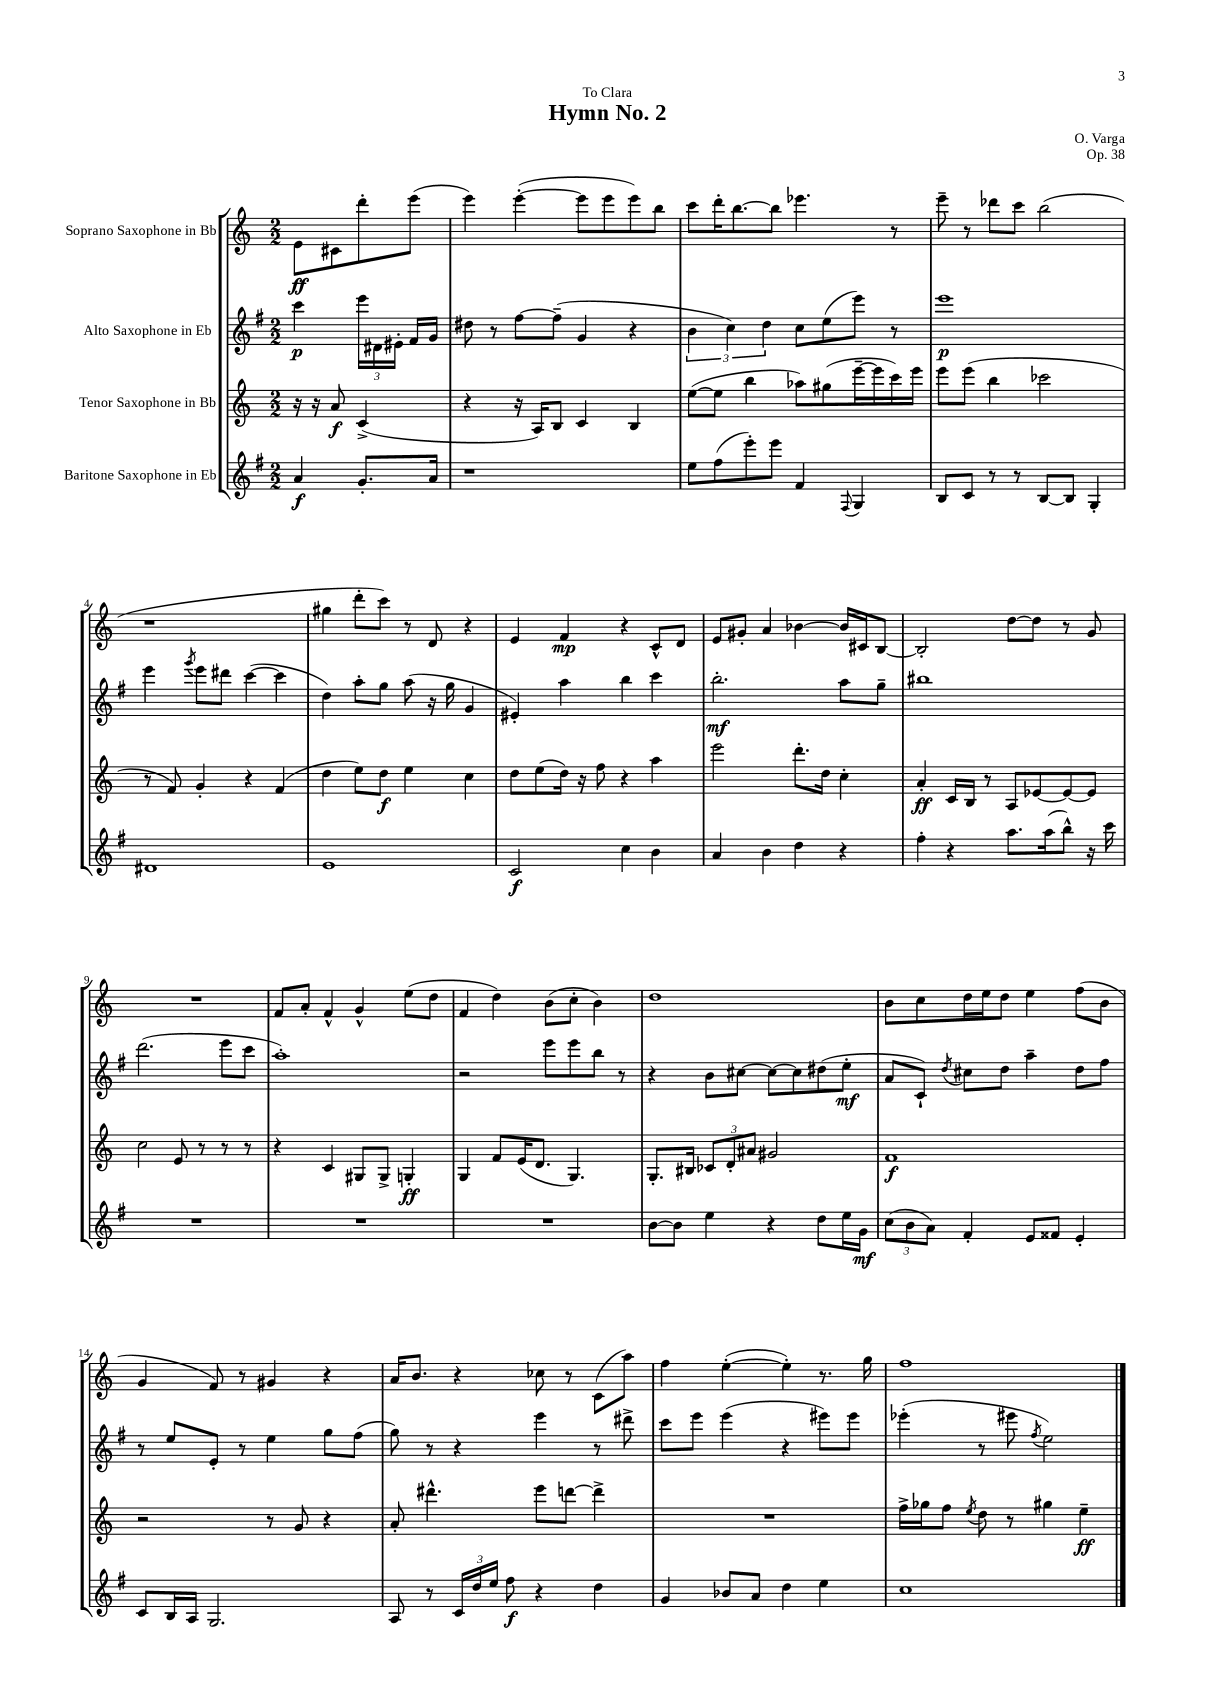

**kern	**kern	**kern	**kern
*staff4	*staff3	*staff2	*staff1
*clefG2	*clefG2	*clefG2	*clefG2
*k[f#]	*k[]	*k[f#]	*k[]
*M2/2	*M2/2	*M2/2	*M2/2
4a	16r	4ccc	8e
.	16r	.	.
.	8a	.	8c#
8.g'	(4c^	24eee	8ddd'
.	.	24d#	.
.	.	24e#'	.
.	.	16f#	(8eee
16a	.	16g	.
=	=	=	=
1r	4r	8dd#	4eee)
.	.	8r	.
.	16r	[8ff#	([4eee'
.	16A)	.	.
.	8B	(8ff#~]	.
.	4c	4g	8eee]
.	.	.	8eee
.	4B	4r	8eee)
.	.	.	8bb
=	=	=	=
8ee	([8ee	6b	8ccc
(8ff#	8ee]	.	16ddd'
.	.	6cc)	.
.	.	.	[8.bb
8eee')	4bb	.	.
.	.	6dd	.
8eee	.	.	8bb]
4f#	8aa-)	8cc	4.eee-
.	(8gg#	(8ee	.
8qqF#	.	.	.
4G	[16eee~	8eee)	.
.	16eee]	.	.
.	16ccc)	8r	8r
.	16eee	.	.
=	=	=	=
8B	8eee	1eee	8eee~
8c	(8eee	.	8r
8r	4bb	.	8ddd-
8r	.	.	8ccc
[8B	2ccc-	.	(2bb
8B]	.	.	.
4G'	.	.	.
=	=	=	=
1d#	8r	4eee	1r
.	8f)	.	.
.	.	8qggg	.
.	4g'	8eee	.
.	.	8ddd#	.
.	4r	([4ccc	.
.	(4f	4ccc]	.
=	=	=	=
1e	4dd	4dd)	4gg#
.	8ee)	8aa'	8ddd'
.	8dd	8gg	8ccc)
.	4ee	(8aa	8r
.	.	16r	8d
.	.	16gg	.
.	4cc	4g	4r
=	=	=	=
2c	8dd	4e#')	4e
.	(8ee	.	.
.	16dd)	4aa	4f
.	16r	.	.
.	8ff	.	.
4cc	4r	4bb	4r
4b	4aa	4ccc	8c^^
.	.	.	8d
=	=	=	=
4a	2eee	2.bb'	8e
.	.	.	8g#'
4b	.	.	4a
4dd	8.ddd'	.	[4b-
.	16dd	.	.
4r	4cc'	8aa	16b-]
.	.	.	16c#
.	.	8gg~	[8B
=	=	=	=
4ff#'	4a'	1bb#	2B']
4r	16c	.	.
.	16B	.	.
.	8r	.	.
8.aa	8A	.	[8dd
.	[8e-	.	8dd]
(16aa	.	.	.
8bb^^)	8e-_	.	8r
16r	8e-]	.	8g
16ccc	.	.	.
=	=	=	=
1r	2cc	(2.ddd	1r
.	8e	.	.
.	8r	.	.
.	8r	8eee	.
.	8r	8ccc	.
=	=	=	=
1r	4r	1aa')	8f
.	.	.	8a'
.	4c	.	4f^^
.	8G#	.	4g^^
.	8G#^	.	.
.	4G'	.	(8ee
.	.	.	8dd
=	=	=	=
1r	4G	2r	4f
.	8f	.	4dd)
.	(16e	.	.
.	8.d	.	.
.	.	8eee	(8b
.	4.G)	8eee	8cc'
.	.	8bb	4b)
.	.	8r	.
=	=	=	=
[8b	8.G'	4r	1dd
8b]	.	.	.
.	16B#	.	.
4ee	12c-	8b	.
.	12d'	.	.
.	.	[8cc#	.
.	12a#	.	.
4r	2g#	8cc#_	.
.	.	8cc#]	.
8dd	.	(8dd#	.
16ee	.	8ee'	.
16g	.	.	.
=	=	=	=
(12cc	1f	8a	8b
12b	.	.	.
.	.	8c`)	8cc
12a)	.	.	.
.	.	8qdd	.
4f#'	.	8cc#	16dd
.	.	.	16ee
.	.	8dd	8dd
8e	.	4aa~	4ee
8f##	.	.	.
4e'	.	8dd	(8ff
.	.	8ff#	8b
=	=	=	=
8c	2r	8r	4g
16B	.	8ee	.
16A	.	.	.
2.G	.	8e'	8f)
.	.	8r	8r
.	8r	4ee	4g#
.	8g	.	.
.	4r	8gg	4r
.	.	(8ff#	.
=	=	=	=
8A	8a'	8gg)	16a
.	.	.	8.b
8r	4.ddd#^^	8r	.
24c	.	4r	4r
24dd	.	.	.
24ee	.	.	.
8ff#	.	.	.
4r	8eee	4eee	8cc-
.	[8ddd	.	8r
4dd	4ddd^]	8r	(8c
.	.	8ddd#^	8aa)
=	=	=	=
4g	1r	8ccc	4ff
.	.	8eee	.
8b-	.	(4eee	([4ee'
8a	.	.	.
4dd	.	4r	4ee'])
4ee	.	8eee#)	8.r
.	.	8eee#	.
.	.	.	16gg
=	=	=	=
1cc	16ff^	(4eee-'	1ff
.	16gg-	.	.
.	8ff	.	.
.	8qee	.	.
.	8dd	8r	.
.	8r	8eee#	.
.	.	8qff#	.
.	4gg#	2ee)	.
.	4ee~	.	.
==	==	==	==
*-	*-	*-	*-
